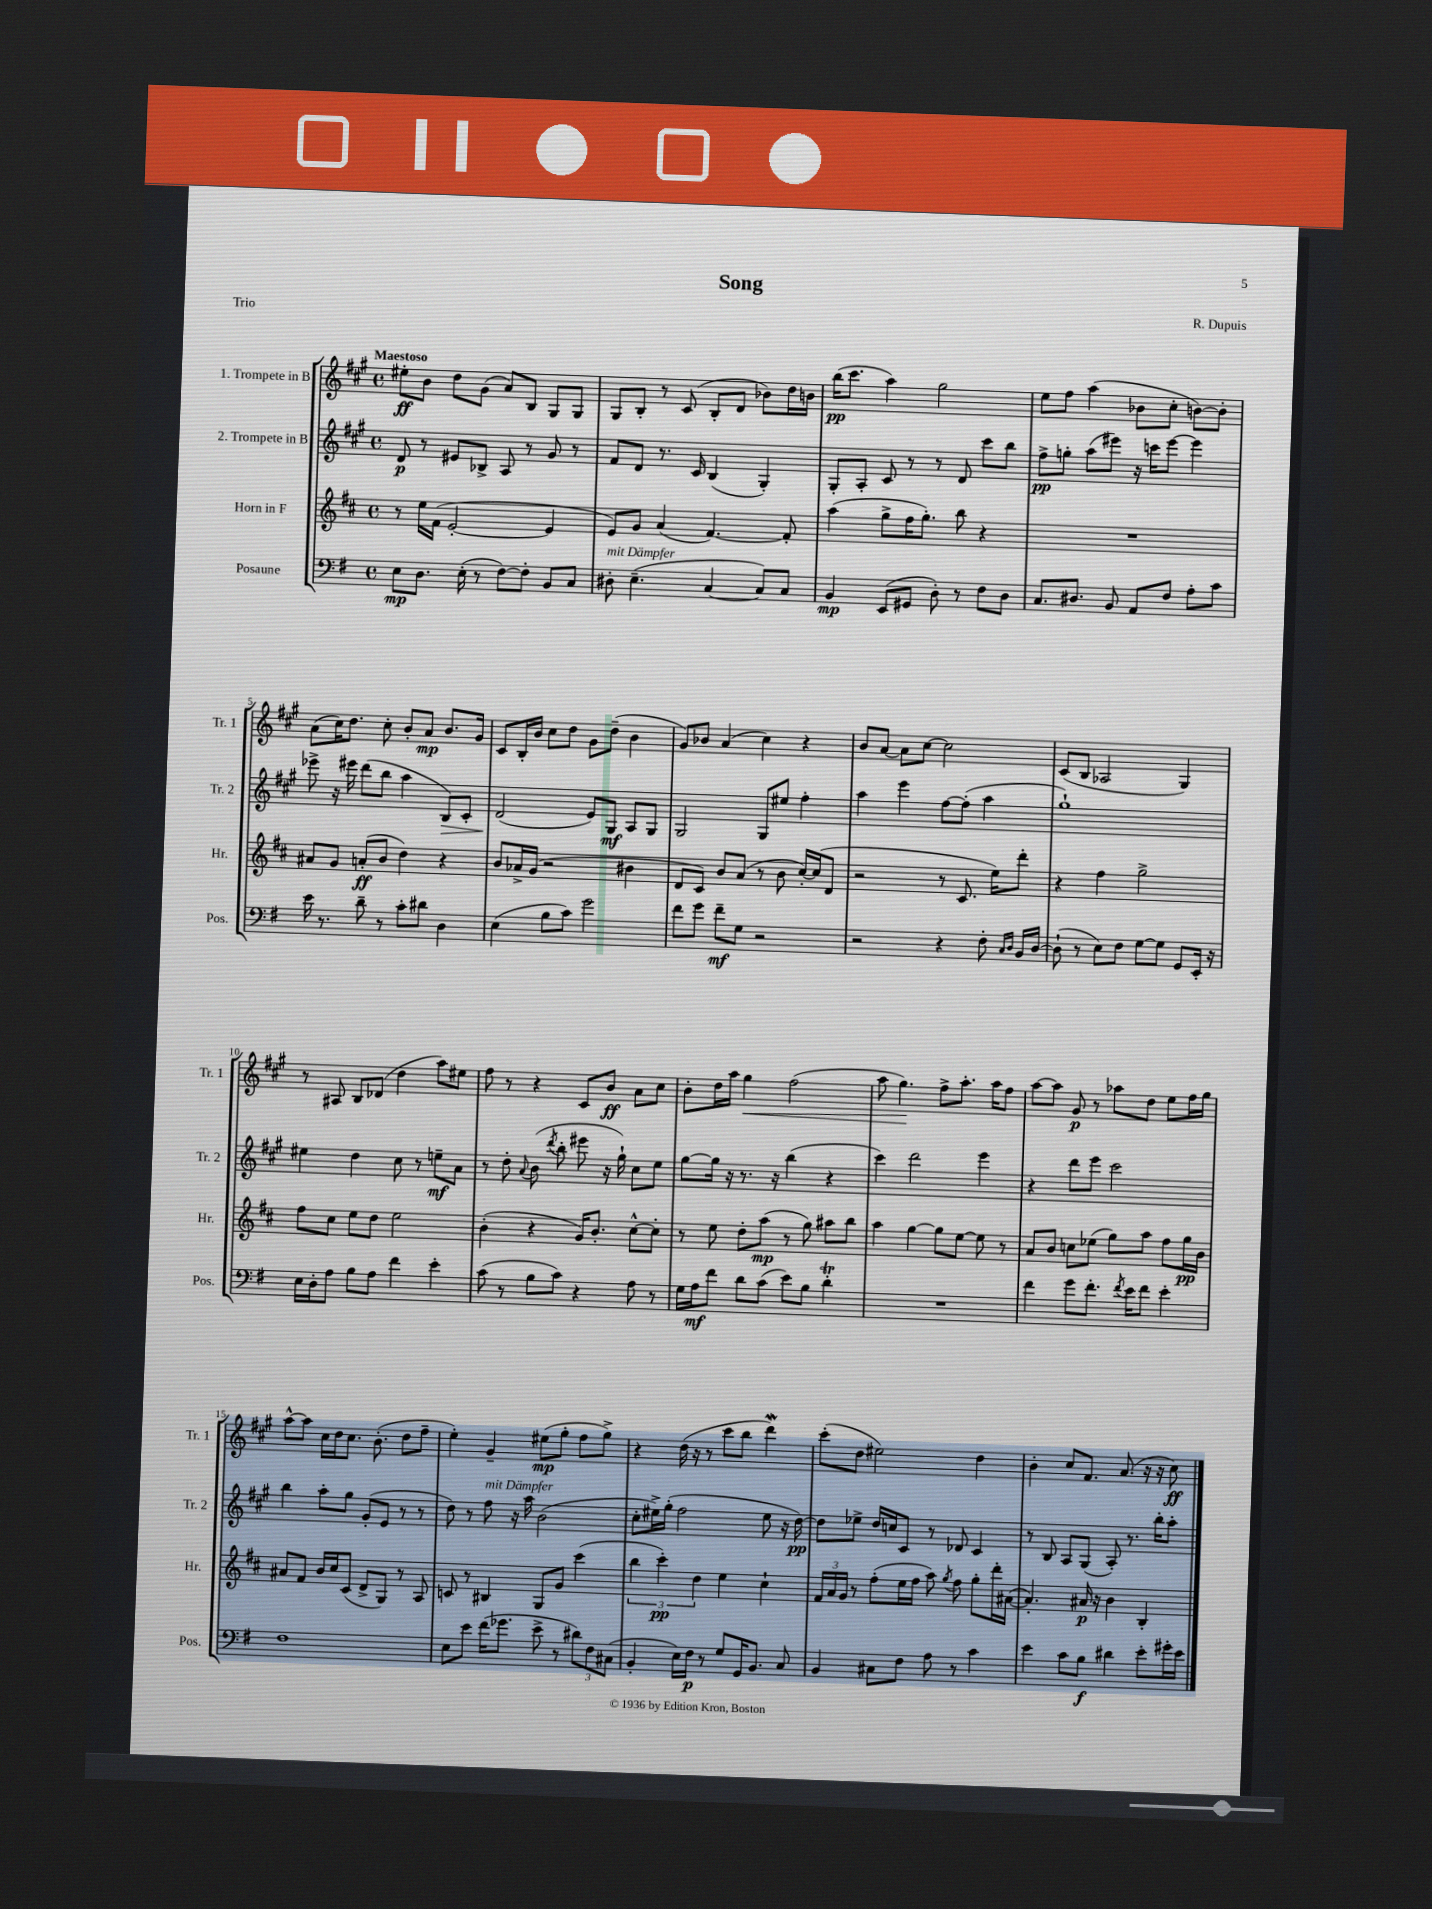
\header { title = "Song" composer = "R. Dupuis" piece = "Trio" }
<<
\new StaffGroup <<
\new Staff = "s0" \with { instrumentName = "1. Trompete in B" shortInstrumentName = "Tr. 1" } {
    \clef treble \key a \major \defaultTimeSignature \time 4/4 \tempo "Maestoso"
    \autoBeamOff eis''8[-.\ff b'8] d''8[ gis'8]( a'8[) b8] gis8[ gis8] |
    gis8[ b8]-. r8 cis'8( b8[-. d'8] bes'8[) d''16 b'16] |
    b''16[\pp( cis'''8.] a''4) gis''2 |
    e''8[ fis''8] a''4( bes'8[ cis''8]-. b'8[~) b'8]-. |
    a'8[( cis''16) d''8.] cis''8-. b'8[-. a'8]\mp b'8.[ gis'16] |
    cis'8[ b16-. b'16] cis''8[ d''8] gis'8[ d''8]--( b'4 |
    gis'8[) bes'8] a'4( cis''4) r4 |
    b'8[ a'8]~ a'8[ cis''8]~ cis''2 |
    cis'8[( b8] aes2 gis4) |
    r8 ais8 b8[ des'8]( d''4 a''8[) eis''8] |
    fis''8 r8 r4 cis'8[ b'8]\ff a'8[ cis''8] |
    b'8[-. d''16 a''16] gis''4\< fis''2( |
    a''8 gis''4.\!) fis''8[-> a''8.]-. a''16[ fis''8] |
    a''8[~ a''8] gis'8\p r8 aes''8[ d''8] e''8[ fis''16 gis''16] |
    a''8[~-^ a''8] cis''16[ d''16 cis''8.] b'8.-.( d''8[ fis''8]-- |
    e''4-.) gis'4-- eis''8[\mp( gis''8]-. fis''8[ gis''8]->) |
    r4 d''16( r16 r8 cis'''8[ b''8] d'''4\mordent) |
    cis'''8[-.( d''8] eis''2) d''4 |
    b'4-. cis''8[ fis'8.] a'8.( r16 r16 cis''8\ff) \bar "|." |
}
\new Staff = "s1" \with { instrumentName = "2. Trompete in B" shortInstrumentName = "Tr. 2" } {
    \clef treble \key a \major \defaultTimeSignature \time 4/4
    \autoBeamOff d'8\p r8 eis'8[ bes8]-> a8 r8 gis'8 r8 |
    fis'8[ d'8] r8. cis'16 b4( gis4-.) |
    gis8[-. a8]-. cis'8 r8 r8 d'8 cis'''8[ b''8] |
    fis''8[->\pp g''8]-. a''8[( eis'''8]) r16 c'''16[ eis'''8]~ eis'''4 |
    ees'''8-> r16 eis'''16 d'''8[( b''8] a''4 b8[\>) cis'8]-. |
    d'2\!( e'8[) gis8]\mf a8[ gis8] |
    gis2 gis8[ eis''8] fis''4-. |
    a''4 e'''4 fis''8[~ fis''8]-.( a''4 |
    gis''1-!) |
    eis''4 d''4 cis''8 r8 e''8[--\mf a'8] |
    r8 d''8-. \appoggiatura { a'8 } b'8( \acciaccatura { d'''8 } b''8-. eis'''8 r16 gis''16-!) cis''8[ e''8] |
    gis''8[~ gis''16] r16 r8. r16 b''4( r4 |
    cis'''4) d'''2 e'''4 |
    r4 d'''8[ e'''8] cis'''2 |
    b''4 a''8[-. gis''8] gis'8[-.( e'8] r8 r8 |
    d''8) r8 fis''8^\markup { \italic "mit Dämpfer" } r16 a''16 b'2( |
    cis''8[-. eis''16->) gis''16]-.( fis''2 eis''8 r16 d''16~\pp) |
    d''8[ ees''8]-> d''16[ c''16 cis'8] r8 des'8 cis'4 |
    r8 b8 a8[ gis8]( a8-.) r8. b''16[-. a''8]-. \bar "|." |
}
\new Staff = "s2" \with { instrumentName = "Horn in F" shortInstrumentName = "Hr." } {
    \clef treble \key d \major \defaultTimeSignature \time 4/4
    \autoBeamOff r8 e''16[ fis'16]( e'2~-. e'4 |
    e'8[) g'8] a'4( fis'4.~) fis'8-. |
    a''4( g''8[-> fis''16 g''8.]-.) b''8 r4 |
    R1 |
    ais'8[ g'8] a'8[-.\ff( b'8] d''4) r4 |
    b'8[ aes'16-> g'16]( r2 bis'4 |
    d'8[ cis'8]) b'8[ a'8]( r8 b'8 cis''16[~-.) cis''16( d'8] |
    r2 r8 cis'8. e''16[) d'''8]-. |
    r4 fis''4 g''2-> |
    fis''8[ cis''8] e''8[ d''8] e''2 |
    b'4-.( r4 g'16[) b'8.]-. cis''8[~-^ cis''8]-. |
    r8 e''8 d''8[-. a''8]\mp( r8 g''8) ais''8[ b''8] |
    a''4 g''4~ g''8[ e''8]~ e''8 r8 |
    a'8[ b'8] c''8[ ees''8]( g''8[) a''8] fis''8[ g''16\pp b'16] |
    ais'8[ fis'8] b'16[ cis''16 cis'8]( d'8[-> g8]) r8 a8 |
    c'8 r8 bis4 g8[ g'8] cis'''4( |
    \tuplet 3/2 { b''4 cis'''4-.\pp) d''4 } e''4 cis''4-! |
    \tuplet 3/2 { fis'16[ a'16 g'16] } r8 fis''8[-.( e''16 fis''16] a''8) \acciaccatura { g''8 } fis''8 g''8[-. d'''16-. ais'16]~( |
    ais'4.-.) ais'16\p r16 b'4 b4-. \bar "|." |
}
\new Staff = "s3" \with { instrumentName = "Posaune" shortInstrumentName = "Pos." } {
    \clef bass \key g \major \defaultTimeSignature \time 4/4
    \autoBeamOff e8[\mp d8.] e16-.( r8 fis8[~) fis8]-. b,8[ c8] |
    dis8-.^\markup { \italic "mit Dämpfer" } e4.--( c4~ c8[) c8] |
    b,4\mp e,8[( gis,8] d8-.) r8 fis8[ d8] |
    c8.[ dis8.] b,8 a,8[ fis8] a8[-. c'8] |
    e'16 r8. d'8-- r8 c'8[-. dis'8] d4 |
    e4( b8[ c'8]) g'2 |
    fis'8[ g'8] fis'8[--\mf g8] r2 |
    r2 r4 fis8-. \grace { c16[ d16] } b,16[ d16]~ |
    d8-!( r8 e8[) fis8] g8[~ g8] g,8[ e,16]-. r16 |
    e16[ d16-. a8] b8[ a8] fis'4 e'4-. |
    c'8( r8 b8[ c'8]) r4 a8 r8 |
    g16[ a16\mf fis'8] d'8[ c'8]( e'8[) b8] d'4-.\trill |
    R1 |
    fis'4 g'8[ fis'8.]-. \acciaccatura { fis'8 } e'16[ fis'8] e'4-. |
    fis1 |
    e8[ e'8] fis'16[( ges'8.] e'8-> r8 \tuplet 3/2 { dis'8[) fis8 cis8]( } |
    b,4-. e16[) fis16]\p r8 g8[ g,16 b,8.] c8 |
    b,4 cis8[ fis8] a8 r8 c'4 |
    e'4 c'8[ b8]\f dis'4 e'8[-. gis'16-. e'16] \bar "|." |
}
>>
>>
